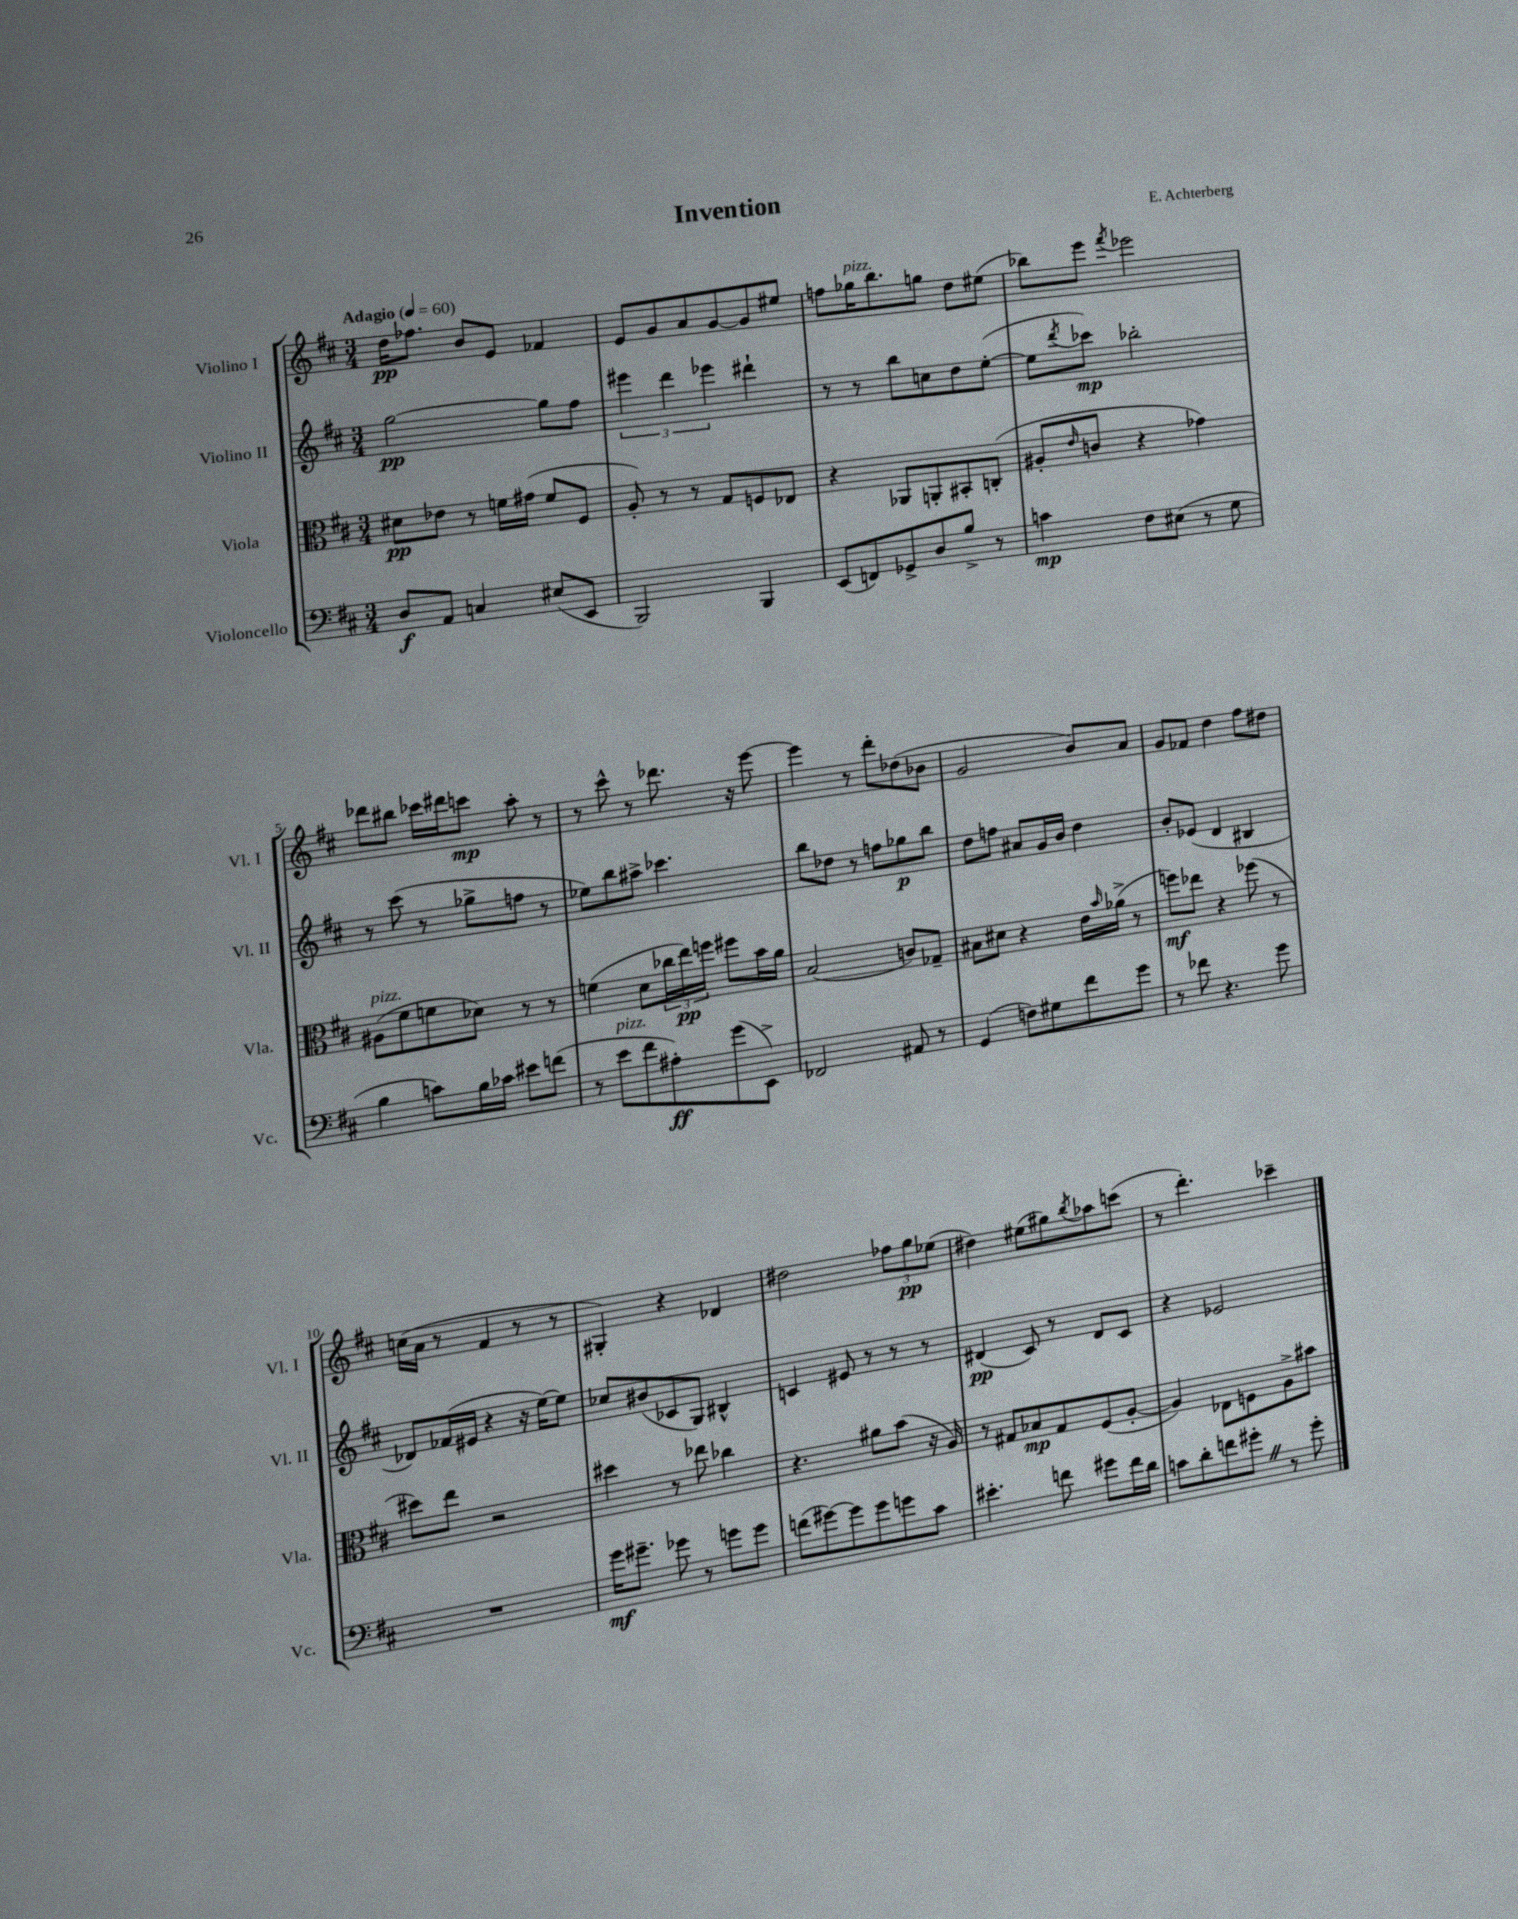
\header { title = "Invention" composer = "E. Achterberg" }
<<
\new StaffGroup <<
\new Staff = "s0" \with { instrumentName = "Violino I" shortInstrumentName = "Vl. I" } {
    \clef treble \key d \major \numericTimeSignature \time 3/4 \tempo "Adagio" 4 = 60
    d''16\pp fes''8. b'8 e'8 fes'4 |
    e'8 g'8 a'8 g'8~ g'8 eis''8 |
    f''8 ges''16^\markup { \italic "pizz." } b''8. g''8 d''8 eis''8( |
    bes''8) e'''8 \acciaccatura { fis'''8 } ees'''2 |
    des'''8 bis''8 ces'''16 dis'''16 c'''8\mp a''8-. r8 |
    r8 cis'''8-^ r8 des'''8. r16 e'''8~ |
    e'''4 r8 d'''8-. des''8( bes'8 |
    g'2 b'8) a'8 |
    g'8 fes'8 d''4 fis''8 dis''8 |
    c''16( a'16 r8 fis'4 r8 r8 |
    gis4-.) r4 des'4 |
    dis''2 \tuplet 3/2 { fes''8 g''8\pp ees''8( } |
    dis''4) eis''8( gis''8) \acciaccatura { b''8 } aes''8 c'''8( |
    r8 d'''4.-.) ces'''4-- \bar "|." |
}
\new Staff = "s1" \with { instrumentName = "Violino II" shortInstrumentName = "Vl. II" } {
    \clef treble \key d \major \numericTimeSignature \time 3/4
    g''2~\pp g''8 fis''8 |
    \tuplet 3/2 { eis'''4 d'''4 ees'''4 } dis'''4-! |
    r8 r8 b''8 c''8 d''8 e''8~-.( |
    e''8 \acciaccatura { d'''8 } ces'''8\mp) bes''2-. |
    r8 cis'''8( r8 ges''8-> f''8 r8 |
    ees''8) b''8 ais''8-> ces'''4. |
    b''8 des''8 r8 f''8 ges''8\p b''8 |
    d''8 f''8 ais'8 g'16 b'16 d''4 |
    b'8-. ees'8( d'4 bis4 |
    des'8) fes'16( eis'16 r4 r16 e''16~) e''8 |
    ces''8 bis'8( ces'8 g8) bis4-^ |
    c'4 eis'8 r8 r8 r8 |
    dis'4\pp( cis'8) r8 dis'8 cis'8 |
    r4 ees'2 \bar "|." |
}
\new Staff = "s2" \with { instrumentName = "Viola" shortInstrumentName = "Vla." } {
    \clef alto \key d \major \numericTimeSignature \time 3/4
    dis'8\pp ees'8 r8 f'16 gis'16( f'8 fis8 |
    a8-.) r8 r8 g8 f8 ees8 |
    r4 aes,8 a,8-. bis,8-. c8-.( |
    ais8-. \grace { e'16 } c'8 r4 ges'4) |
    ais8^\markup { \italic "pizz." }( fis'8 f'8 des'8) r8 r8 |
    f'4( d'8 \tuplet 3/2 { ces''16 e''16\pp) f''16 } fis''8 b'16 a'16 |
    b2( c'8) ges8-- |
    bis8 dis'8 r4 e'16 \grace { b'16 } aes'16->( r8 |
    f''8\mf) ees''8 r4 fes''8( r8 |
    dis''8) e''8 r2 |
    dis''4 r8 ees''8 ces''4 |
    r4. ais'8 b'8( r16 a16) |
    r8 gis8 bes8\mp gis8 fis8( a8~-. |
    a4) ees8 f8 a8-> bis'8 \bar "|." |
}
\new Staff = "s3" \with { instrumentName = "Violoncello" shortInstrumentName = "Vc." } {
    \clef bass \key d \major \numericTimeSignature \time 3/4
    d8\f a,8 c4 eis8( e,8 |
    b,,2) b,,4 |
    e,8( f,8) ges,8-> d8 b8-> r8 |
    c'4\mp fis8 eis8( r8 g8 |
    b4 c'8) b16 ces'16 eis'8 f'8( |
    r8 e'8^\markup { \italic "pizz." } fis'8 ais8-.\ff) g'8( e,8->) |
    fes,2 ais,8 r8 |
    g,4( f8) gis8 fis'8 g'8 |
    r8 fes'8 r4. g'8 |
    R2. |
    g'16\mf gis'8.-- ges'8 r8 g'8 g'8 |
    f'8( gis'8~) gis'8 gis'8 g'8 cis'8 |
    eis'4.-. f'8 gis'8 f'16 d'16 |
    c'8 d'8-. f'8 gis'8-. \once \override BreathingSign.text = \markup { \musicglyph "scripts.caesura.straight" } \breathe r8 gis'8-. \bar "|." |
}
>>
>>
